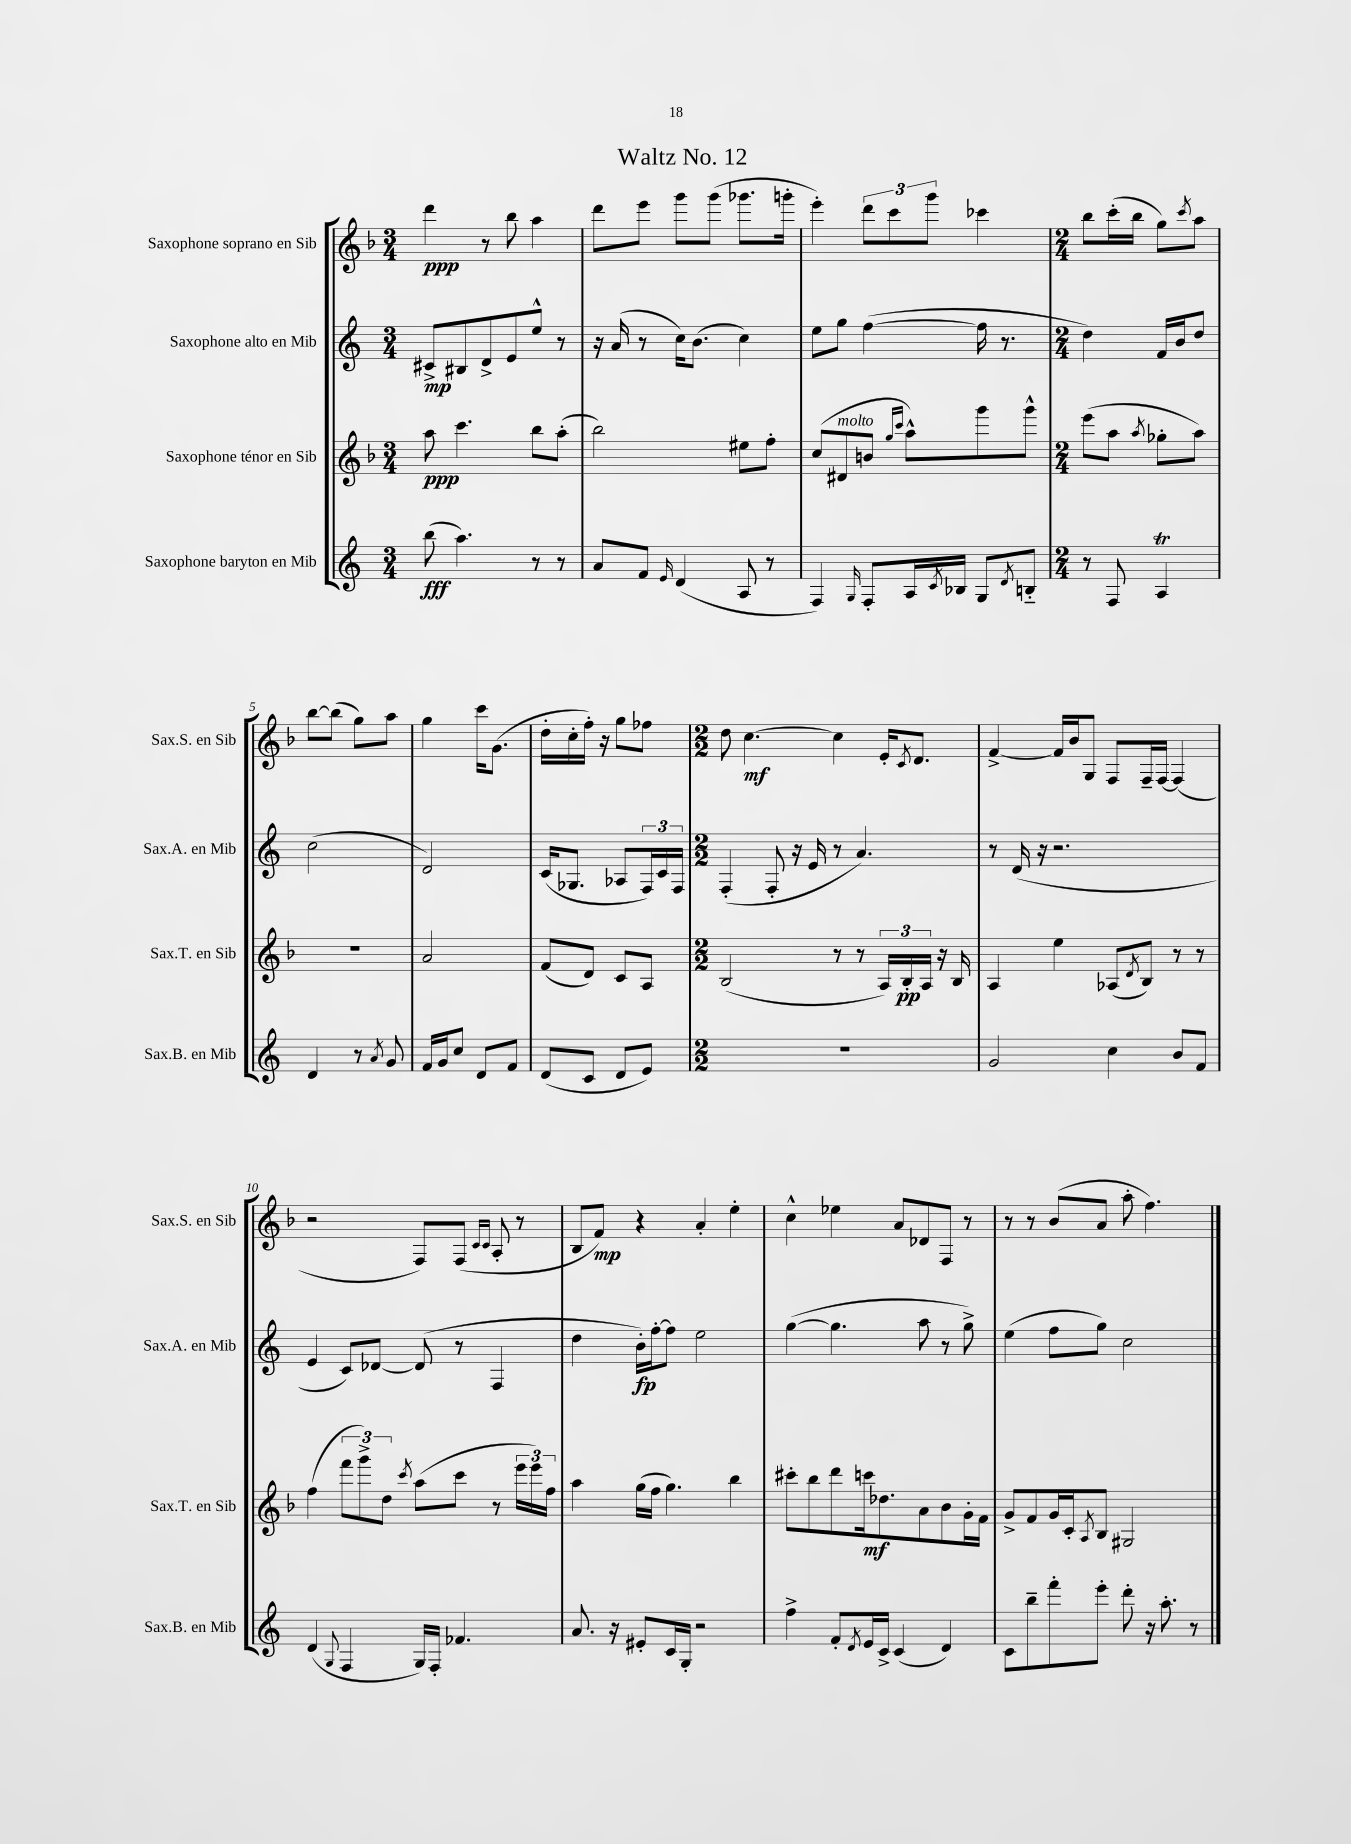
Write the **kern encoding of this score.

**kern	**kern	**kern	**kern
*staff4	*staff3	*staff2	*staff1
*clefG2	*clefG2	*clefG2	*clefG2
*k[]	*k[b-]	*k[]	*k[b-]
*M3/4	*M3/4	*M3/4	*M3/4
(8bb	8aa	8c#^	4ddd
4.aa)	4.ccc	8B#	.
.	.	8d^	8r
.	.	8e	8bb-
8r	8bb-	8ee^^	4aa
8r	(8aa'	8r	.
=	=	=	=
8a	2bb-)	16r	8ddd
.	.	(16a	.
8f	.	8r	8eee
16qqe	.	.	.
(4d	.	16cc)	8ggg
.	.	(8.b	.
.	.	.	(8ggg
8A	8ee#	4cc)	8.ggg-
8r	8ff'	.	.
.	.	.	16ggg'
=	=	=	=
4F)	(8cc	8ee	4eee')
.	8d#	8gg	.
16qqG	.	.	.
8F'	8b	([4ff	12ddd
.	.	.	12ccc
.	16qqgg	.	.
.	16qqccc	.	.
16A	8aa^^)	.	.
.	.	.	12ggg
8qc	.	.	.
16B-	.	.	.
8G	8ggg	16ff]	4ccc-
.	.	8.r	.
8qd	.	.	.
8B'~	8ggg^^	.	.
=	=	=	=
*M2/4	*M2/4	*M2/4	*M2/4
8r	(8eee	4dd)	8bb-
8F	8aa	.	(16ccc'
.	.	.	16bb-
.	8qaa	.	.
4A	8gg-'	16f	8gg)
.	.	16b	.
.	.	.	8qccc
.	8aa)	8dd	8aa
=	=	=	=
4d	2r	(2cc	[8bb-
.	.	.	(8bb-]
8r	.	.	8gg)
8qa	.	.	.
8g	.	.	8aa
=	=	=	=
16f	2a	2d)	4gg
16g	.	.	.
8cc	.	.	.
8d	.	.	16ccc
.	.	.	(8.g
8f	.	.	.
=	=	=	=
(8d	(8f	(16c	16dd'
.	.	8.G-	16cc'
8c	8d)	.	16ff')
.	.	.	16r
8d	8c	8A-	8gg
8e)	8A	24F)	8ff-
.	.	24c	.
.	.	24F	.
=	=	=	=
*M2/2	*M2/2	*M2/2	*M2/2
1r	(2B-	(4F'	8dd
.	.	.	[4.cc
.	.	8F'	.
.	.	16r	.
.	.	16e	.
.	8r	8r	4cc]
.	8r	4.a)	.
.	24A)	.	16e'
.	24B-'	.	.
.	.	.	8qc
.	.	.	8.d
.	24A	.	.
.	16r	.	.
.	16B-	.	.
=	=	=	=
2g	4A	8r	[4f^
.	.	(16d	.
.	.	16r	.
.	4ee	2.r	16f]
.	.	.	16b-
.	.	.	8G
4cc	(8A-	.	8F
.	8qd	.	.
.	8B-)	.	16F~
.	.	.	[16F
8b	8r	.	(4F]
8f	8r	.	.
=	=	=	=
(4d	(4ff	4e	2r
8qqG	.	.	.
4F	12fff	8c)	.
.	12ggg^)	.	.
.	.	[8d-	.
.	12dd	.	.
.	8qccc	.	.
16G)	(8aa	(8d-]	8F)
16F'	.	.	.
4.f-	8ccc	8r	(8F
.	.	.	16qqc
.	.	.	16qqc
.	8r	4F	8A'
.	24eee	.	8r
.	24eee)	.	.
.	24ff	.	.
=	=	=	=
8.a	4aa	4dd	8B-
.	.	.	8f)
16r	.	.	.
8e#'	(16gg	16b')	4r
.	16ff	[16ff'	.
16c	4.gg)	8ff]	.
16G'	.	.	.
2r	.	2ee	4a'
.	4bb-	.	4ee'
=	=	=	=
4ff^	8ccc#'	([4gg	4cc^^
.	8bb-	.	.
8f'	8ddd	4.gg]	4ee-
8qd	.	.	.
16e	16ccc	.	.
16c^	8.dd-	.	.
(4c	.	.	8a
.	8a	8aa	8d-
4d)	8b-	8r	8F
.	16g'	8gg^)	8r
.	16f	.	.
=	=	=	=
8c	8g^	(4ee	8r
8bb~	8f	.	8r
8fff'	16g	8ff	(8b-
.	16c'	.	.
.	8qA	.	.
8eee'	8B-	8gg)	8a
8ddd'	2G#	2cc	8aa'
16r	.	.	4.ff)
8.aa'	.	.	.
8r	.	.	.
==	==	==	==
*-	*-	*-	*-
